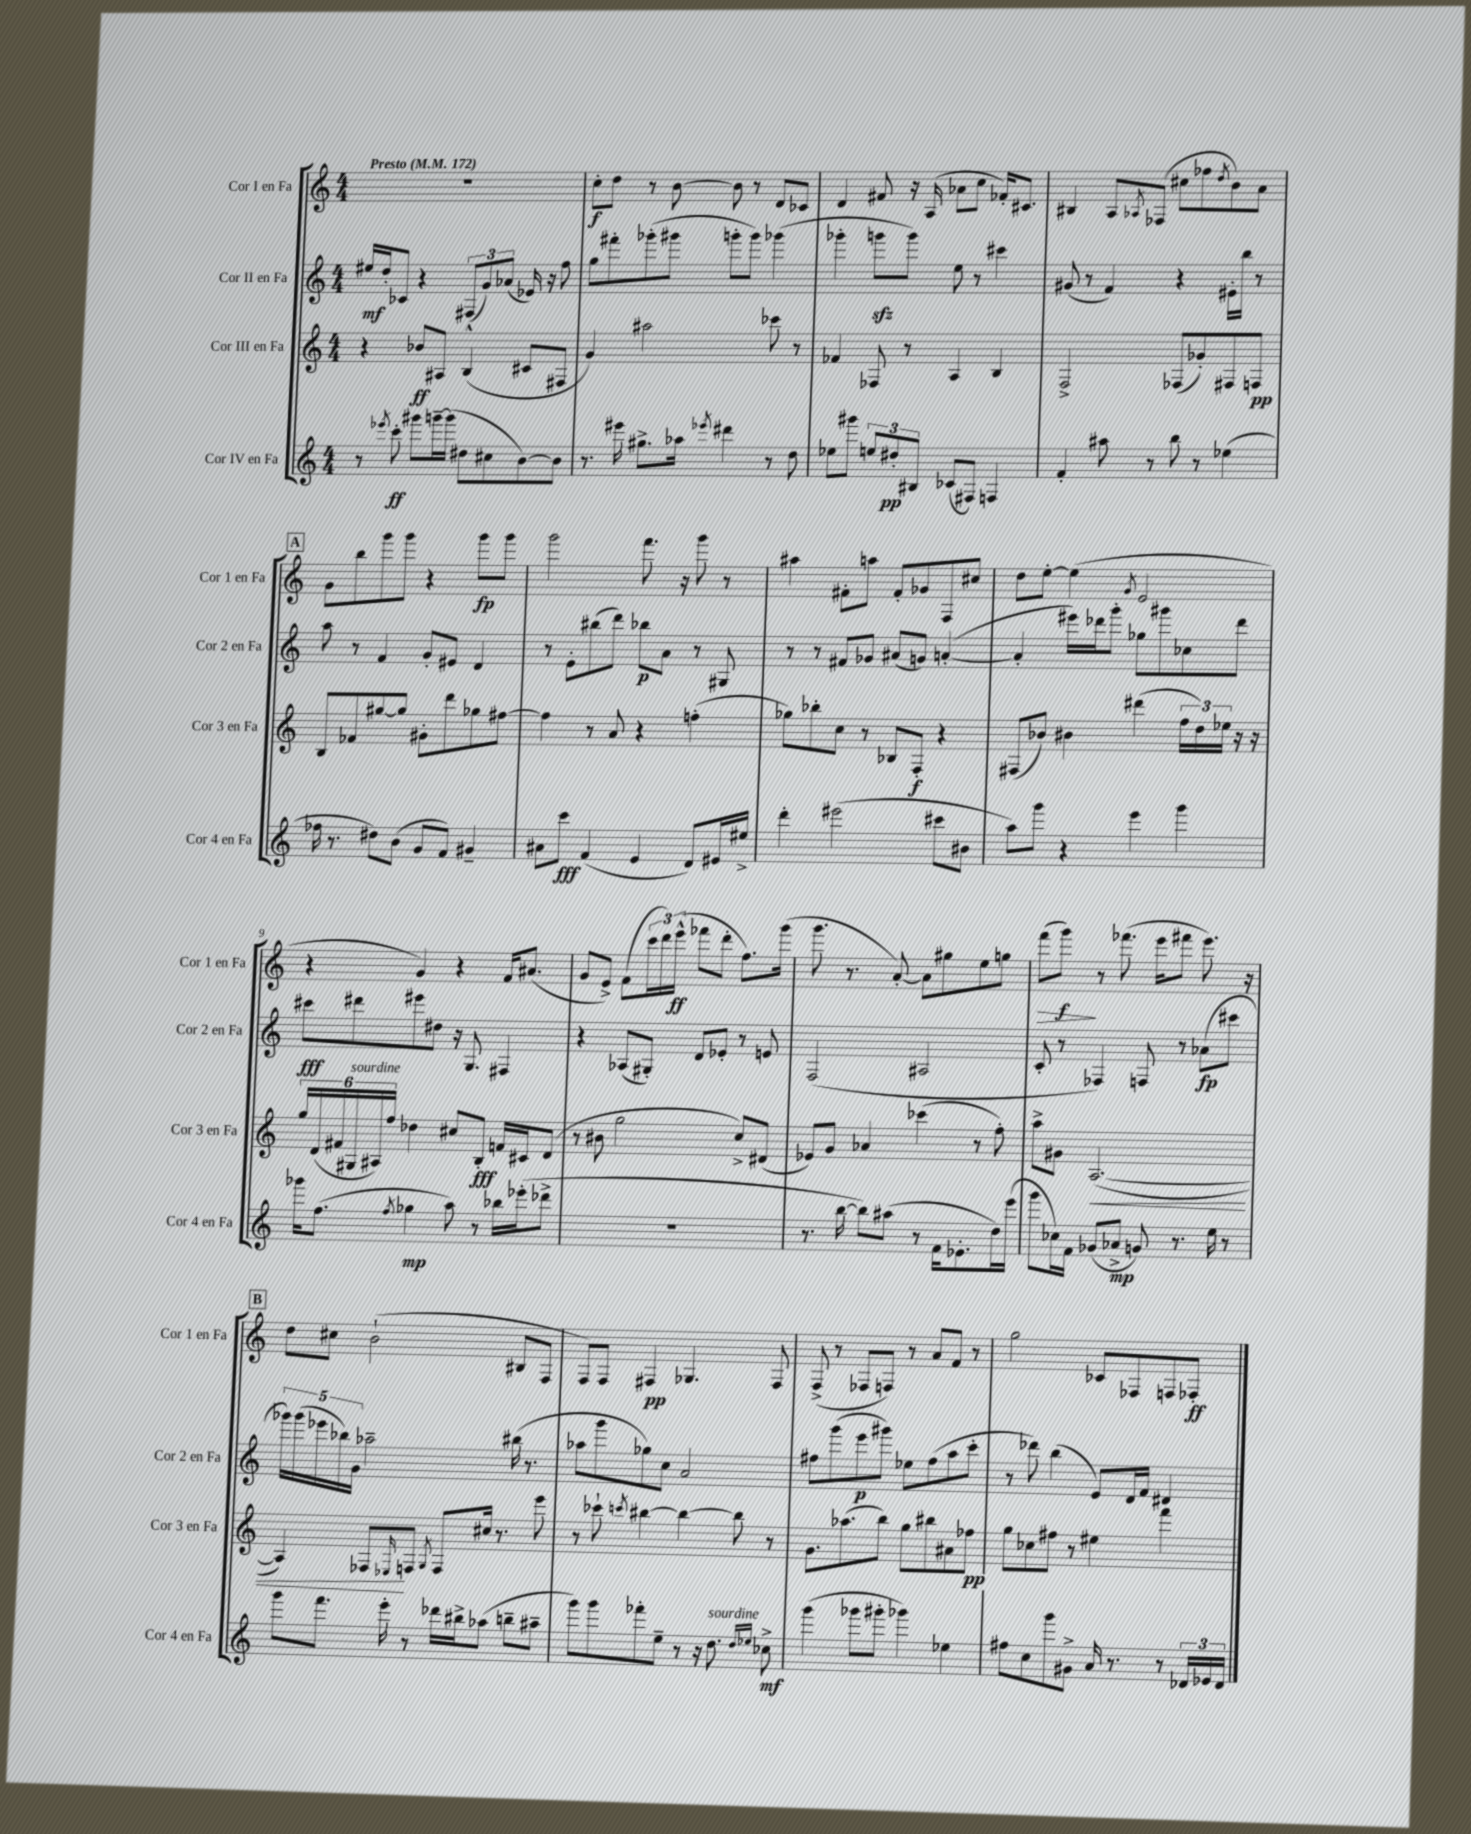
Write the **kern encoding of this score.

**kern	**kern	**kern	**kern
*staff4	*staff3	*staff2	*staff1
*clefG2	*clefG2	*clefG2	*clefG2
*k[]	*k[]	*k[]	*k[]
*M4/4	*M4/4	*M4/4	*M4/4
*MM172	*MM172	*MM172	*MM172
8r	4r	16ee#/LL	1r
.	.	16dd'/J	.
8qeee-/	.	.	.
8ccc'\	.	8c-/J	.
8ggg#\L	8b-/L	4r	.
[16ggg~\L	8A#/J	.	.
(16ggg\]JJ	.	.	.
8dd#\L	(4B^^/	(12F#/L	.
.	.	12g/)	.
8cc#\	.	.	.
.	.	(12a-/J	.
[8b\)	8c#/L	16e-/)	.
.	.	16r	.
8b\]J	8F#/J	8ff\	.
=	=	=	=
8.r	4g/)	8gg\L	8cc'\L
.	.	8fff#'\	8dd\J
16eee#\	.	.	.
8.gg#^\L	2aa#\	(8ggg-'\	8r
.	.	8ggg#\J	[8b\
16aa-\Jk	.	.	.
8qeee-/	.	.	.
4ddd#\	.	8ggg'\L	8b\]
.	.	8ggg\J)	8r
8r	8ccc-\	(4ggg-\	8d/L
8dd\	8r	.	8c-/J
=	=	=	=
8ee-\L	4f-/	4ggg-'\	4d/
8ggg#\J	.	.	.
12ee/L	8F-/	8ggg\L	8f#/
12dd#'/	.	.	.
.	8r	8ggg\J)	16r
12B#/J	.	.	.
.	.	.	(16A/
(8c-/L	4A/	8ee\	8a-\L
8F#/J)	.	8r	8cc\J
4F/	4B/	4ccc#\	16f-'/LK)
.	.	.	8.c#/J
=	=	=	=
4f'/	2F^/	(8g#/	4B#/
.	.	8r	.
8aa#\	.	4f/)	8A/L
.	.	.	8qA-/
8r	.	.	(8F-/J
8bb\	(8F-/L	4r	8cc#\L
8r	8g-'/)	.	8ff-\
.	.	.	8qdd/
(4ee-\	8F#/	16e#'\LL	8b\)
.	.	16bb\JJ	.
.	8F/J	8r	8a\J
=	=	=	=
16ff-\	8B/L	8aa\	8g\L
8.r	.	.	.
.	8f-/	8r	8bb\
8dd#\L)	[8gg#/	4f/	8ggg\
(8b\J	8gg#/]J	.	8ggg\J
8g/L	8g#'\L	8g'/L	4r
8f/J)	8ddd\	8e#/J	.
4g#~/	8gg-\	4d/	8ggg\L
.	[8ff#\J	.	8ggg\J
=	=	=	=
8a#\L	4ff#\]	8r	2ggg\
8ccc\J	.	8e'\L	.
(4f/	8r	(8bb#\	.
.	8a/	8ddd\J)	.
4e/	4r	8bb-\L	8.fff\
.	.	8a\J	.
.	.	.	16r
8d/L)	(4ff'\	8r	8ggg\
16e#/L	.	8G#/	8r
16ee#^/JJ	.	.	.
=	=	=	=
4ddd'\	8gg-\L)	8r	4aa#\
.	8bb-'\	8r	.
(2eee#\	8cc\J	8f#/L	8f#'\L
.	8r	8g-/J	8aa\J
.	8B-/L	(8a#/L	8f#'/L
.	8F'/J	8g/J)	8g-/
8ccc#\L	4r	([4a'/	8F/
8b#\J	.	.	8cc#/J
=	=	=	=
8aa\L)	(8F#/L	4a'/]	8dd\L
8ggg\J	8b-/J)	.	[8ee'\J
4r	4b#\	16eee#\LL)	(4ee\]
.	.	16ddd-\J	.
.	.	8ggg'\J	.
.	.	.	8qg/
4eee\	(4ddd#\	8gg-\L	2e/
.	.	8ggg#\	.
4ggg\	24ff\LL	8cc-\	.
.	24dd\)	.	.
.	24ee-\JJ	.	.
.	16r	8ddd-\J	.
.	16r	.	.
=	=	=	=
16ggg-\LK	24gg/LL	8ccc#\L	4r
.	(24d/	.	.
(8.ff\J	.	.	.
.	24f#/	.	.
.	24G#/	8ddd#\	.
.	24A#/)	.	.
.	24ff/JJ	.	.
8qff/	.	.	.
4gg-\	4dd-\	8eee#\	4g/)
.	.	8dd#\J	.
8aa\)	8cc#/L	16r	4r
.	.	8.G/	.
8r	8B'/J	.	.
16bb-\LL	16f/LL	4F#/	16f/LK
(16eee-'\J	16c#/J	.	(8.a#/J
8ddd-^\J	(8d/J	.	.
=	=	=	=
1r	8r	4r	8g/L
.	8b#\	.	8e^/J)
.	2gg\	(8A-/L	(8f\L
.	.	8G#'/J)	24ccc\L
.	.	.	24ddd\)
.	.	.	(24eee^^\JJ
.	.	8d/L	8fff-\L
.	.	8e-'/J	8ddd'\J
.	8cc^/L)	8r	8.ff\L)
.	(8d#/J	8e/	.
.	.	.	(16ggg\Jk
=	=	=	=
8.r	8e-/L)	(2F/	8.ggg\
.	8g/J	.	.
[16bb\	.	.	8.r
8bb\]L)	4a-/	.	.
(8aa#\J	.	.	[8a'/)
8r	(4ccc-\	2A#/	8a\]L
16f\LK	.	.	8gg#\
8.e-'\	.	.	.
.	8r	.	8ee\
16dd\L)	8ff'\)	.	8gg\J
(16eee\JJ	.	.	.
=	=	=	=
8ggg\L	8aa^\L	8c'/	(8fff\L
16cc-\L)	8g#\J	8r	8ggg\J)
16f\JJ	.	.	.
(8g-/L	([2.A/	4F-/)	8r
8a-^/J	.	.	(8.fff-\
8g/)	.	8F/	.
.	.	.	16eee\LK
8.r	.	8r	8fff#\J
.	.	(8a-\L	8.eee\)
16ee\	.	.	.
8r	.	8ccc#\J	.
.	.	.	16r
=	=	=	=
8ggg\L	4A/])	20ggg-\LL)	8dd\L
.	.	(20ggg-\	.
.	.	20eee-\	.
8.fff\J	.	.	8cc#\J
.	.	20bb-\)	.
.	.	20g\JJ	.
.	8F-/L	2aa-~\	(2b`\
16eee'\	.	.	.
.	16qqE-/	.	.
8r	8F/J	.	.
.	8qG/	.	.
16ddd-\LL	8F/L	.	.
16bb#^\J	.	.	.
(8aa-\J	16cc#/Jk	.	.
.	8.r	.	.
8bb~\L	.	(16bb#\	8B#/L
.	.	8.r	.
8aa#~\J	8eee\	.	8F/J
=	=	=	=
8ggg\L)	8r	8aa-\L	8F/L)
8ggg\	8ccc-`\	8ggg\	8F/J
.	8qccc/	.	.
8fff-'\	[4bb#\	8gg-\)	4F#/
8ee~\J	.	8cc\J	.
8r	4bb#\_	2a/	4.G-/
16r	.	.	.
8.dd\	.	.	.
.	8bb#\]	.	.
16qqdd/LL	.	.	.
16qqee-/JJ	.	.	.
8cc-^\	8r	.	8F#/
=	=	=	=
(4ggg\	8.g\L	8ff#\L	(8F^/
.	.	(8ggg\	8r
.	(8.aa-\	.	.
8ggg-\L	.	8eee\	8F-/L
8ggg#'\J	8bb\J)	8ggg#\J)	8F/J)
4ggg-\)	8gg\L	8ee-\L	8r
.	8bb#\	(8ff#\	8a/L
4ee-\	8a#\	8aa\	8f/J
.	8ff-\J	8ccc'\J	8r
=	=	=	=
8ff#\L	8gg\L	8r	2gg\
8cc\	8cc-\	8ddd-\)	.
8ggg\	8ff#\J	(4bb\	.
8g#^\J	8r	.	.
16a/	4ee#\	8e/L)	8c-/L
8.r	.	.	.
.	.	16d/L	8F-/
.	.	16f/JJ	.
8r	4fff\	4d#/	8F/
24d-/LL	.	.	8F-'/J
24e-/	.	.	.
24d-/JJ	.	.	.
==	==	==	==
*-	*-	*-	*-
